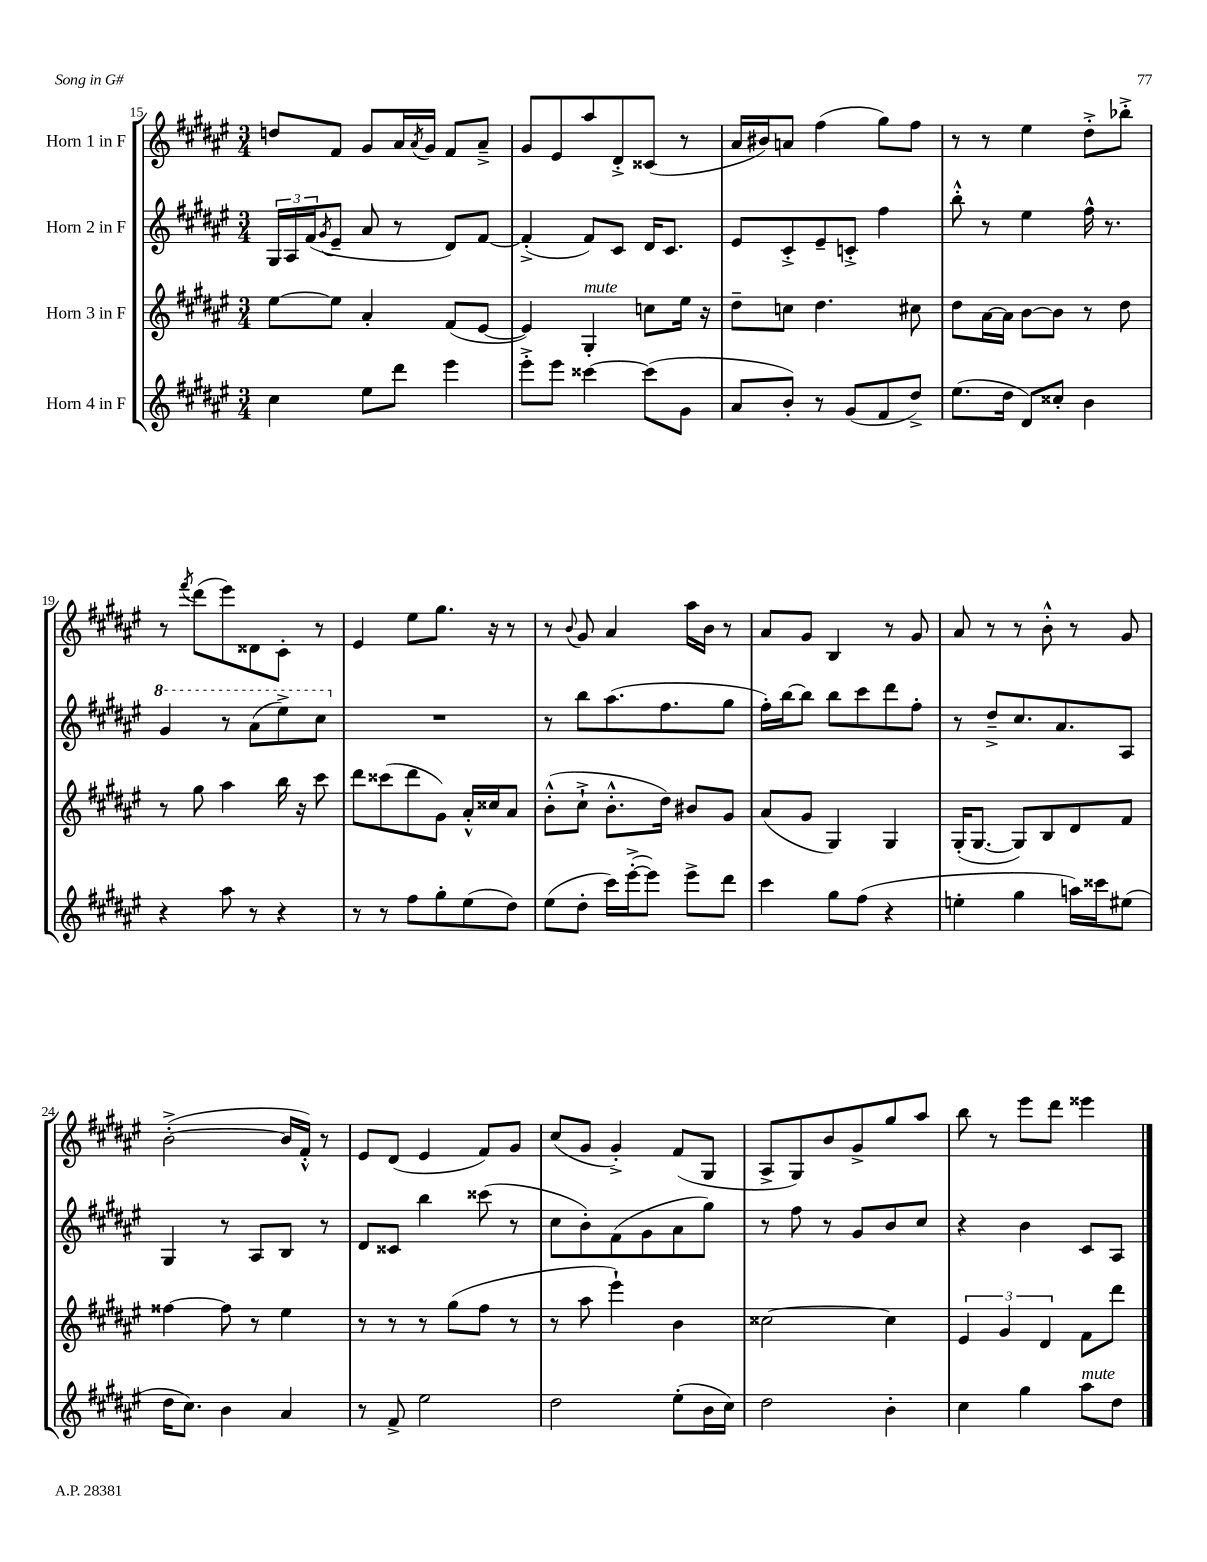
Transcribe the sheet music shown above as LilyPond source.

<<
\new StaffGroup <<
\new Staff = "s0" \with { instrumentName = "Horn 1 in F" } {
    \clef treble \key fis \major \numericTimeSignature \time 3/4
    d''8 fis'8 gis'8 ais'16 \acciaccatura { ais'8 } gis'16 fis'8 ais'8---> |
    gis'8 eis'8 ais''8 dis'8-.-> cisis'8( r8 |
    ais'16 bis'16) a'8 fis''4( gis''8) fis''8 |
    r8 r8 eis''4 dis''8-.-> bes''8-.-> |
    r8 \acciaccatura { fis'''8 } dis'''8( eis'''8) disis'8 cis'8-. r8 |
    eis'4 eis''8 gis''8. r16 r8 |
    r8 \appoggiatura { b'8 } gis'8 ais'4 ais''16 b'16 r8 |
    ais'8 gis'8 b4 r8 gis'8 |
    ais'8 r8 r8 b'8-.-^ r8 gis'8 |
    b'2~-.->( b'16 fis'16-.-^) r8 |
    eis'8 dis'8( eis'4 fis'8) gis'8 |
    cis''8( gis'8 gis'4-.->) fis'8( gis8 |
    ais8-> gis8) b'8 gis'8-> gis''8 ais''8 |
    b''8 r8 eis'''8 dis'''8 eisis'''4 \bar "|." |
}
\new Staff = "s1" \with { instrumentName = "Horn 2 in F" } {
    \clef treble \key fis \major \numericTimeSignature \time 3/4
    \tuplet 3/2 { gis16 ais16 fis'16( } \acciaccatura { gis'8 } eis'8-- ais'8 r8 dis'8) fis'8~ |
    fis'4-.->( fis'8) cis'8 dis'16 cis'8. |
    eis'8 cis'8-.-> eis'8-- c'8-.-> fis''4 |
    b''8-.-^ r8 eis''4 fis''16-^ r8. |
    \ottava #1 gis''4 r8 ais''8( eis'''8->) cis'''8 \ottava #0 |
    R2. |
    r8 b''8 ais''8.( fis''8. gis''8 |
    fis''16-.) b''16~ b''8 b''8 cis'''8 dis'''8 fis''8-. |
    r8 dis''8---> cis''8. ais'8. ais8 |
    gis4 r8 ais8 b8 r8 |
    dis'8 cisis'8 b''4 cisis'''8( r8 |
    cis''8 b'8-.) fis'8( gis'8 ais'8 gis''8) |
    r8 fis''8 r8 gis'8 b'8 cis''8 |
    r4 b'4 cis'8 ais8 \bar "|." |
}
\new Staff = "s2" \with { instrumentName = "Horn 3 in F" } {
    \clef treble \key fis \major \numericTimeSignature \time 3/4
    eis''8~ eis''8 ais'4-. fis'8( eis'8~ |
    eis'4) gis4-.^\markup { \italic "mute" } c''8 eis''16 r16 |
    dis''8-- c''8 dis''4. cis''8 |
    dis''8 ais'16~ ais'16 b'8~ b'8 r8 dis''8 |
    r8 gis''8 ais''4 b''16 r16 cis'''8 |
    dis'''8 cisis'''8( dis'''8 gis'8) ais'16-.-^ cisis''16 ais'8 |
    b'8-.-^( cis''8-!-> b'8.-.-^ dis''16) bis'8 gis'8 |
    ais'8( gis'8 gis4) gis4 |
    gis16-.( gis8.~ gis8) b8 dis'8 fis'8 |
    fisis''4~ fisis''8 r8 eis''4 |
    r8 r8 r8 gis''8( fis''8 r8 |
    r8 ais''8 eis'''4-!) b'4 |
    cisis''2~ cisis''4 |
    \tuplet 3/2 { eis'4 gis'4 dis'4 } fis'8 dis'''8 \bar "|." |
}
\new Staff = "s3" \with { instrumentName = "Horn 4 in F" } {
    \clef treble \key fis \major \numericTimeSignature \time 3/4
    cis''4 eis''8 dis'''8 eis'''4 |
    eis'''8-.-> eis'''8 cisis'''4~ cisis'''8( gis'8 |
    ais'8 b'8-.) r8 gis'8( fis'8 dis''8->) |
    eis''8.( dis''16 dis'8) cisis''8-. b'4 |
    r4 ais''8 r8 r4 |
    r8 r8 fis''8 gis''8-. eis''8( dis''8) |
    eis''8( dis''8-. cis'''16) eis'''16~-.->( eis'''8) eis'''8-> dis'''8 |
    cis'''4 gis''8 fis''8( r4 |
    e''4-. gis''4 a''16) cisis'''16 eis''8( |
    dis''16 cis''8.) b'4 ais'4 |
    r8 fis'8-> eis''2 |
    dis''2 eis''8-.( b'16 cis''16) |
    dis''2 b'4-. |
    cis''4 gis''4 ais''8^\markup { \italic "mute" } dis''8 \bar "|." |
}
>>
>>
\layout { \context { \Score currentBarNumber = #15 } }
